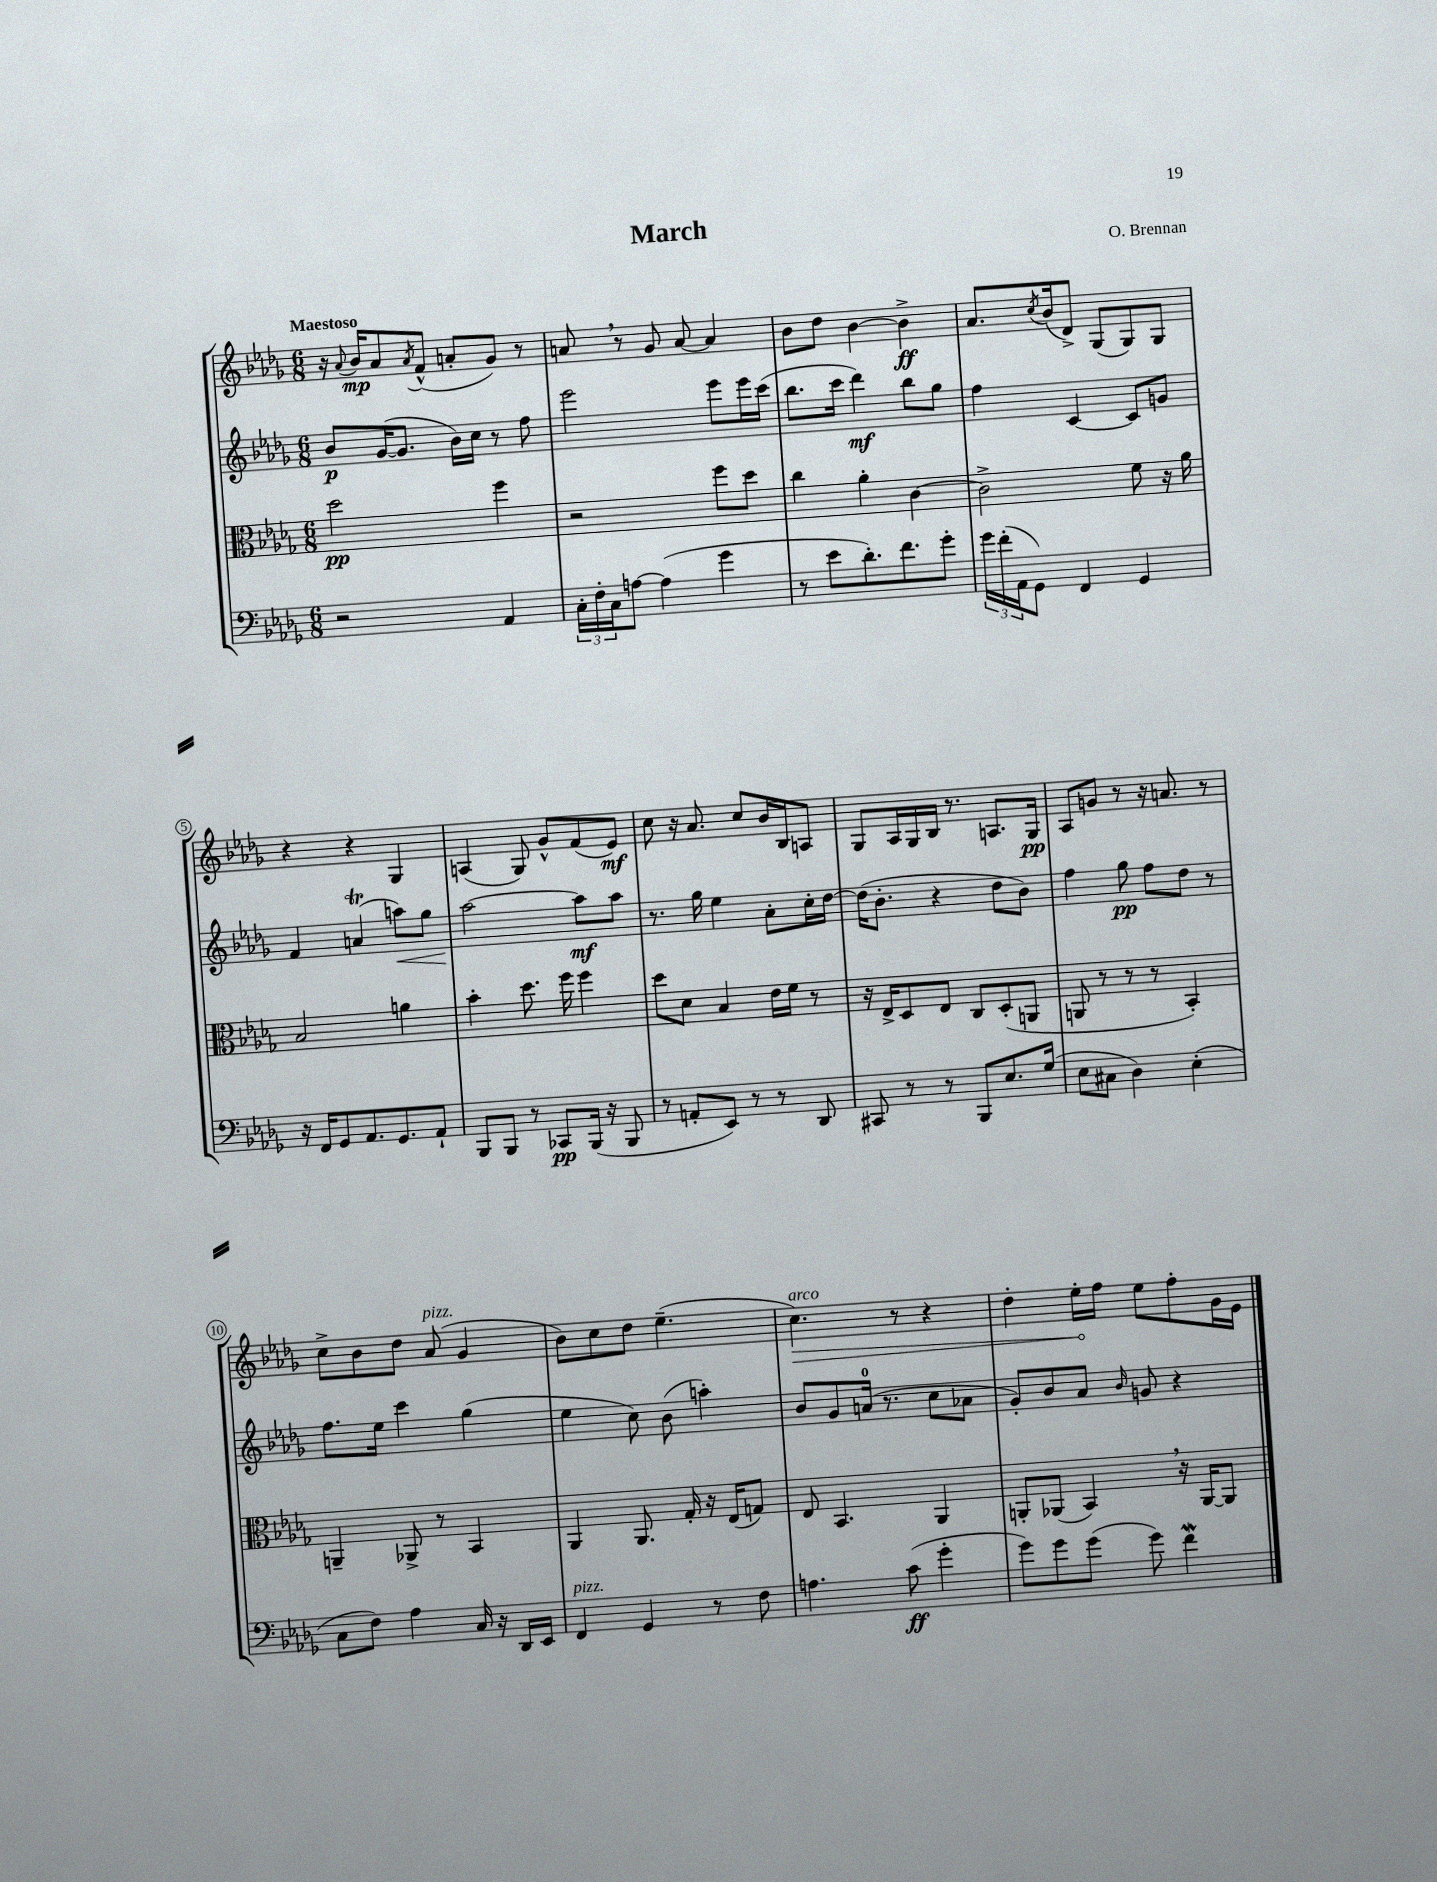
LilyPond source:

\header { title = "March" composer = "O. Brennan" }
<<
\new StaffGroup <<
\new Staff = "s0" {
    \clef treble \key des \major \numericTimeSignature \time 6/8 \tempo "Maestoso"
    r16 \appoggiatura { aes'8 } bes'16\mp aes'8 \acciaccatura { aes'8 } f'8-^( a'8-. ges'8) r8 |
    a'8 \breathe r8 ges'8 a'8~ a'4 |
    bes'8 des''8 bes'4~ bes'4->\ff |
    aes'8. \acciaccatura { c''8 } bes'16( des'8->) ges8( ges8) ges8 |
    r4 r4 ges4 |
    a4( ges8) ges'8-^ f'8( ees'8\mf) |
    c''8 r16 aes'8. c''8 bes'16 bes16 a8 |
    ges8 aes16 ges16 bes16 r8. a8. ges16\pp |
    aes8 g'8 r8 r16 a'8. r8 |
    c''8-> bes'8 des''8 aes'8^\markup { \italic "pizz." }( ges'4 |
    bes'8) c''8 des''8 ees''4.--( |
    \once \override Hairpin.circled-tip = ##t c''4.\>^\markup { \italic "arco" }) r8 r4 |
    des''4-. ees''16-.\! f''16 ees''8 f''8-. ges'16 ees'16 \bar "|." |
}
\new Staff = "s1" {
    \clef treble \key des \major \numericTimeSignature \time 6/8
    bes'8\p ges'16~( ges'8. bes'16) c''16 r8 f''8 |
    ees'''2 ees'''8 ees'''16 c'''16( |
    bes''8. c'''16 des'''4\mf) bes''8 ges''8 |
    f''4 c'4~ c'8 g'8 |
    f'4 a'4\trill( a''8\<) ges''8 |
    aes''2~\! aes''8\mf aes''8 |
    r8. ges''16 ees''4 aes'8-. c''16-. des''16~ |
    des''16( bes'8.-. r4 des''8 bes'8) |
    f''4 ges''8\pp f''8 des''8 r8 |
    f''8. ees''16 c'''4 ges''4( |
    ees''4 c''8) bes'8( a''4-.) |
    bes'8 ges'8 a'16-0( r8. c''8 aes'8 |
    ges'8-.) bes'8 aes'8 \grace { bes'16 } g'8 r4 \bar "|." |
}
\new Staff = "s2" {
    \clef alto \key des \major \numericTimeSignature \time 6/8
    des''2\pp f''4 |
    r2 f''8 des''8 |
    c''4 aes'4-. c'4~ |
    c'2-> f'8 r16 aes'16 |
    bes2 a'4 |
    bes'4-. des''8. f''16 f''4 |
    des''8 des'8 bes4 ees'16 f'16 r8 |
    r16 ees16-> des8 ees8 c8 des8-.( a,8 |
    a,8 r8 r8 r8 bes,4-.) |
    a,4-- aes,8-> r8 bes,4 |
    aes,4 aes,8. ges16-. r16 ees16( g8) |
    ees8 bes,4. aes,4 |
    a,8-. aes,8( bes,4) \breathe r16 aes,16~ aes,8 \bar "|." |
}
\new Staff = "s3" {
    \clef bass \key des \major \numericTimeSignature \time 6/8
    r2 aes,4 |
    \tuplet 3/2 { c16-. f16-. c16 } a8~ a4( ges'4 |
    r8 ees'8 des'8.-.) f'8. ges'8-. |
    \tuplet 3/2 { ges'16 f'16-.( aes,16 } ges,8) f,4 ges,4 |
    r16 f,16 ges,8 aes,8. ges,8. aes,8-! |
    bes,,8 bes,,8 r8 ces,8\pp bes,,16( r16 bes,,8 |
    r8 a,8-. ees,8) r8 r8 des,8 |
    cis,8 r8 r8 bes,,8 ees8. ges16( |
    ees8 cis8 des4) ees4-.( |
    c8 f8) aes4 c16 r16 des,16 ees,16 |
    f,4^\markup { \italic "pizz." } ges,4 r8 f8 |
    a4. c'8\ff( ges'4-. |
    ges'8) ges'8 ges'8( ges'8) f'4\mordent \bar "|." |
}
>>
>>
\layout { \context { \Score \override BarNumber.stencil = #(make-stencil-circler 0.1 0.3 ly:text-interface::print) } }
